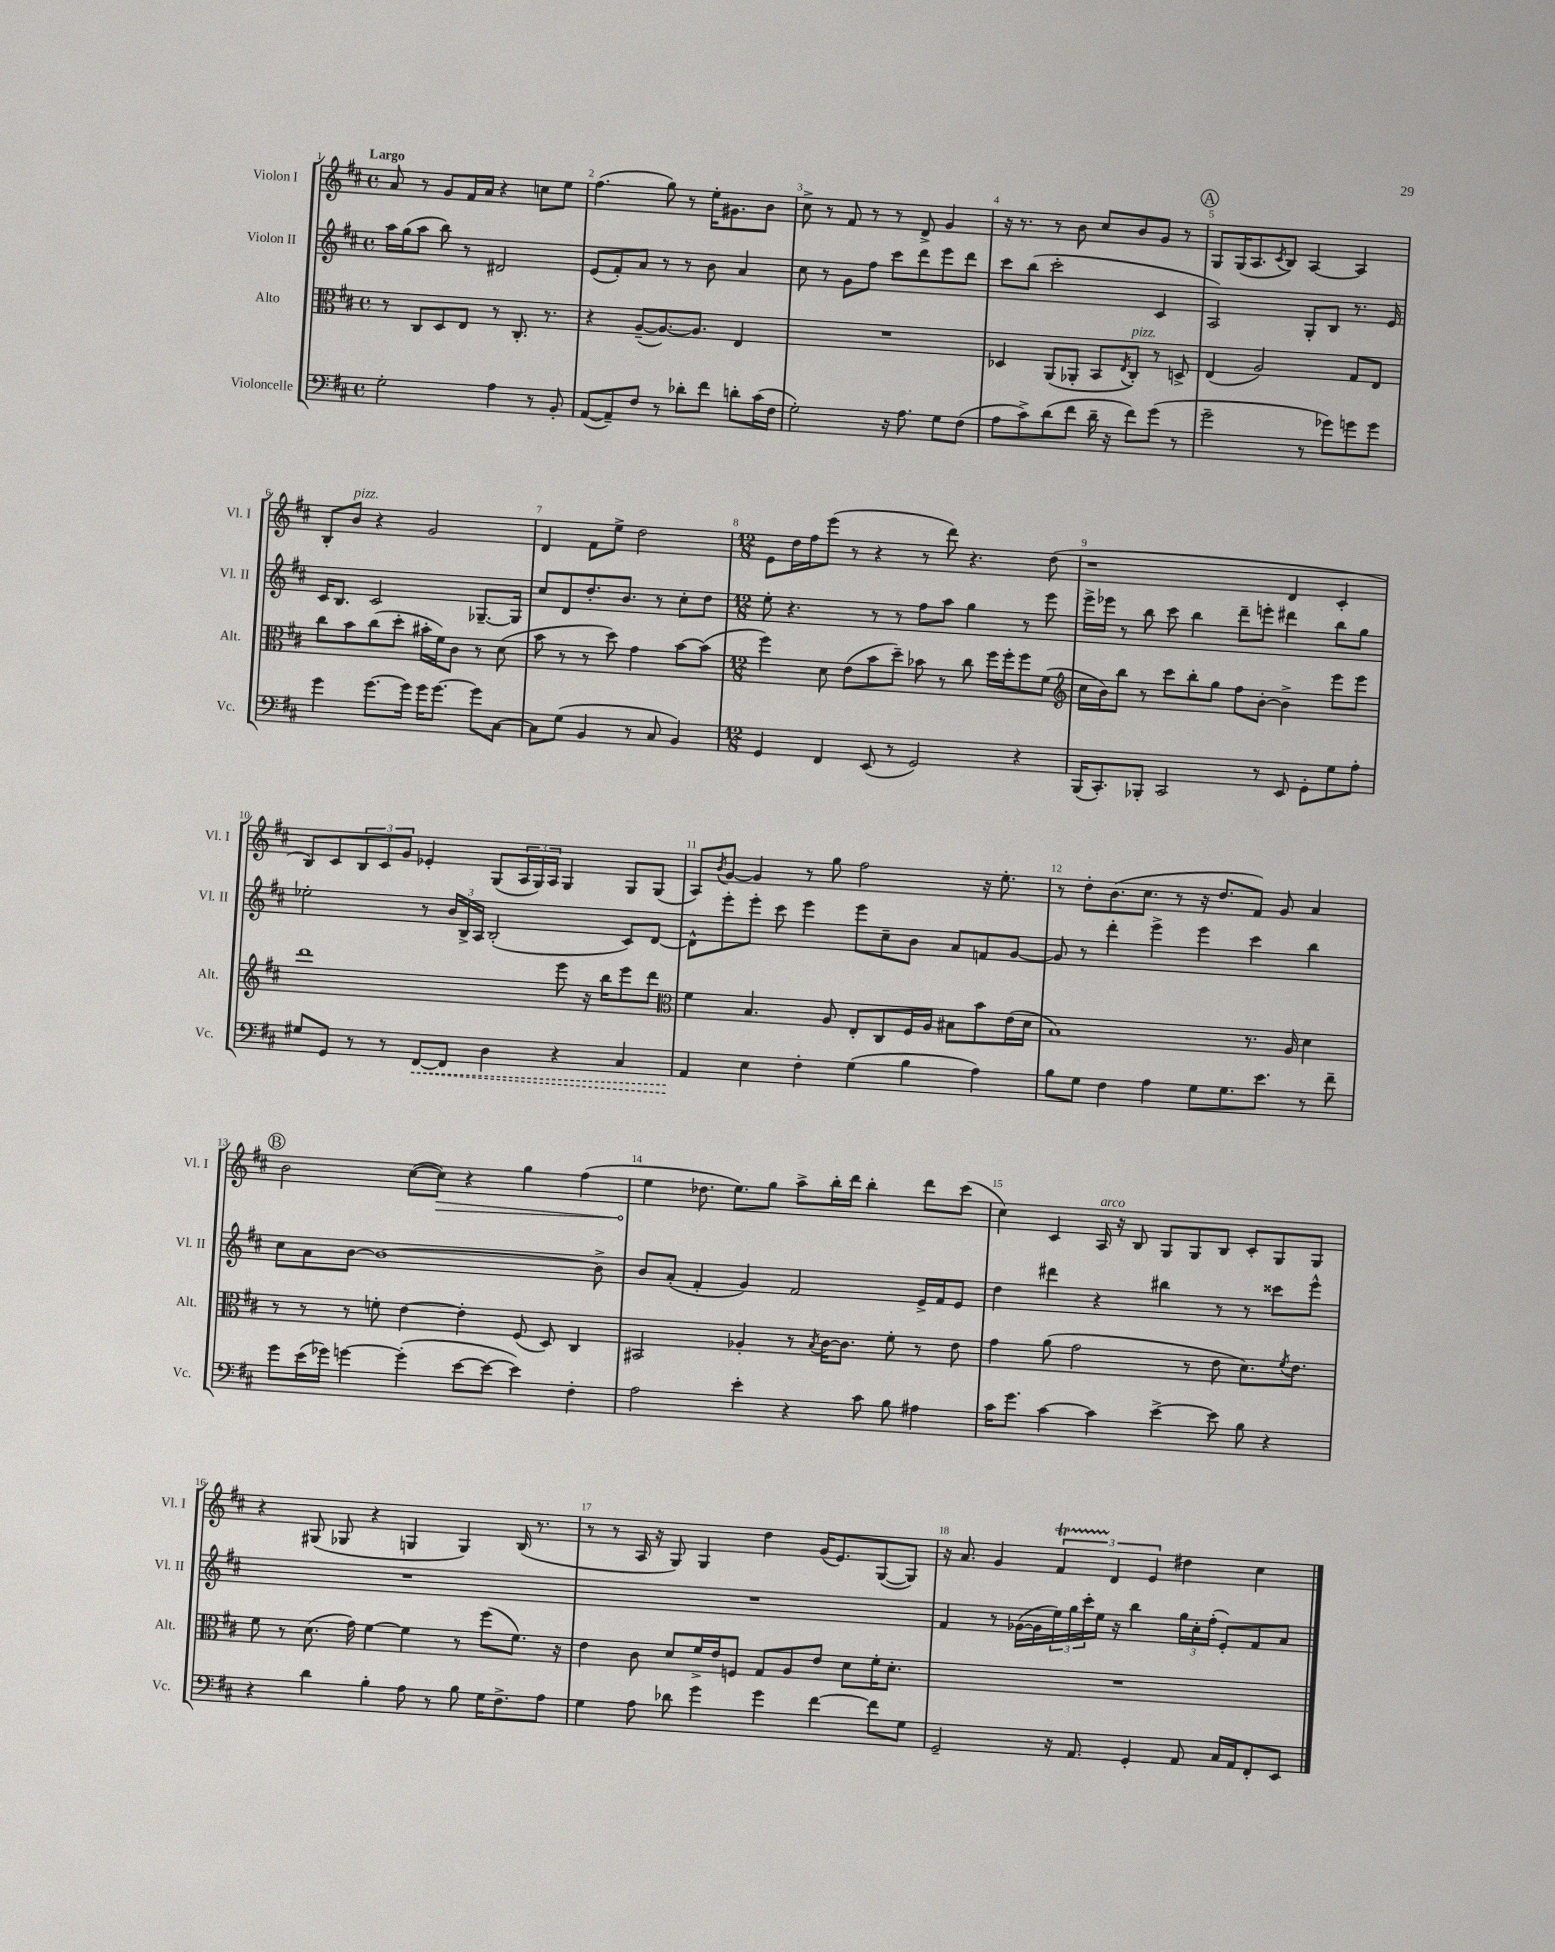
<<
\new StaffGroup <<
\new Staff = "s0" \with { instrumentName = "Violon I" shortInstrumentName = "Vl. I" } {
    \clef treble \key d \major \defaultTimeSignature \time 4/4 \tempo "Largo"
    a'8 r8 g'8 fis'16 a'16 r4 c''8 e''8 |
    fis''4.( g''8) r8 e''16-. gis'8. b'8 |
    cis''8-> r8 fis'8 r8 r8 d'8-> g'4 |
    r16 r8. r8 b'8 cis''8 b'8 g'8 r8 |
    \mark \markup { \circle "A" } g8 g16( a8. \acciaccatura { cis'8 } b8) a4~ a4 |
    b8-. b'8^\markup { \italic "pizz." } r4 g'2 |
    d'4 fis'8 e''8-> d''2 |
    \numericTimeSignature \time 12/8 e'8 d''16 fis''16 e'''8( r8 r4 r8 d'''8) r4. d''8( |
    r1 d'4 cis'4-. |
    b8) cis'8 \tuplet 3/2 { b8 cis'8 g'8 } ees'4-. g8( \tuplet 3/2 { a16 g16) a16 } g4 g8 g8( |
    a8) \acciaccatura { b'8 } g'8~ g'4 r8 g''8 fis''2 r16 e''8.-. |
    r8 d''8-. b'8.( cis''8. r8 r16 d''8. fis'8) g'8 a'4 |
    \mark \markup { \circle "B" } b'2 cis''8~( \once \override Hairpin.circled-tip = ##t cis''8\>) r4 g''4 fis''4( |
    e''4\! des''8. e''8.) g''8 a''8-> b''16-. d'''16 b''4-. d'''8 cis'''8( |
    cis''4) cis'4 a16^\markup { \italic "arco" } r16 b8 g8 g8 b8 cis'8-. g8 g8 |
    r4 gis8( ges8 r4 g4 g4) b16( r8. |
    r8 r8 a16 r16 g8) g4 d''4 g'16( e'8.) g8~( g8) |
    r16 a'8. g'4 \tuplet 3/2 { fis'4\startTrillSpan d'4\stopTrillSpan e'4 } dis''4 cis''4 \bar "|." |
}
\new Staff = "s1" \with { instrumentName = "Violon II" shortInstrumentName = "Vl. II" } {
    \clef treble \key d \major \defaultTimeSignature \time 4/4
    a''16 g''16( a''8 b''8) r8 dis'2 |
    e'8( fis'8-.) a'8 r8 r8 b'8 a'4 |
    cis''8 r8 g'8 fis''8 cis'''8 d'''8 e'''8 d'''8 |
    cis'''8 b''8( cis'''2-. cis'4 |
    \mark \markup { \circle "A" } a2) g8-. b8 r8. e'16 |
    cis'16 b8. cis'2 ges8.~-- ges16 |
    cis''8 d'8 d''8.-. b'8. r8 cis''8-. d''8 |
    \numericTimeSignature \time 12/8 e''8-. r4. r8 r8 fis''8 a''8 g''4 r8 e'''8 |
    e'''16-> ees'''16 r8 b''8 cis'''8 b''4 d'''8-- e'''8-. dis'''4 b''8 g''8 |
    ees''2-. r8 \tuplet 3/2 { b'16 b16-> a16 } b2-.( cis'8) d'8~ |
    d'8-^ e'''8-. e'''8-. cis'''8 e'''4 e'''8 cis''8-- b'8 a'8 f'8 g'8~ |
    g'8 r8 d'''4-. e'''4-> e'''4 cis'''4 b''4 |
    \mark \markup { \circle "B" } cis''8 a'8 b'8~ b'1~ b'8-> |
    b'8 a'8-.( fis'4-. g'4) fis'2 e'16-> fis'16 e'8 |
    d''4 dis'''4 r4 bis''4 r8 r8 cisis'''8 e'''8-^ |
    R1. |
    R1. |
    fis'4 r8 ges'16~( ges'16 \tuplet 3/2 { e''16) g''16 cis'''16-. } e''16 r16 b''4 \tuplet 3/2 { g''16 cis''16-. fis''16-.( } e'8-.) fis'8 a'8 \bar "|." |
}
\new Staff = "s2" \with { instrumentName = "Alto" shortInstrumentName = "Alt." } {
    \clef alto \key d \major \defaultTimeSignature \time 4/4
    r8 cis8 d8 e8 r8 cis8.-. r8. |
    r4 a8~--( a8.~) a8. e4 |
    R1 |
    des4 a,8( aes,8-. b,8 \acciaccatura { e8 } cis8-.^\markup { \italic "pizz." }) r8 d8-> |
    \mark \markup { \circle "A" } e4( a2) g8 e8 |
    cis''8 b'8 cis''8( d''8-. bis'16-. fis'16) cis'8 r8 d'8( |
    b'8 r8 r8 d''8) g'4 b'8~ b'8( |
    \numericTimeSignature \time 12/8 fis''4) d'8 e'8( b'8 d''8--) bes'8 r8 cis''8 fis''16 fis''16-. fis''8 fis'8( |
    \clef treble cis''16 b'16) b''8 r8 cis'''8 b''8-. g''8 fis''8 b'8~-. b'4-> e'''8 e'''8 |
    d'''1 e'''8 r16 b''16 e'''8 d'''8 |
    \clef alto fis'4 b4. a8 e8-. cis8 fis16 a16 bis8 b'8 e'16( d'16 |
    b1) r8. a16 d'4 |
    \mark \markup { \circle "B" } r8 r8 r8 f'8-. e'4~ e'4-. fis8( d8) cis4 |
    bis,2 aes4-. r8 \acciaccatura { b8 } cis'16~ cis'8. fis'8-. r8 e'8 |
    g'4 a'8( g'2 r8 e'8 d'8.) \acciaccatura { fis'8 } e'8. |
    fis'8 r8 d'8.( g'16) fis'4~ fis'4 r8 fis''8( fis'8.) r16 |
    e'4 cis'8 d'8 fis'16-> e'16 f8 g8 a8 e'8 d'8 fis'16-. d'8.-. |
    R1. \bar "|." |
}
\new Staff = "s3" \with { instrumentName = "Violoncelle" shortInstrumentName = "Vc." } {
    \clef bass \key d \major \defaultTimeSignature \time 4/4
    g2-. a4 r8 b,8-. |
    a,8~( a,8--) fis8 r8 des'8-. fis'8 d'8-. cis'16( fis16 |
    g2-.) r16 a8. g8 fis8( |
    a8 cis'8->) d'8( fis'8 d'16-- r16 fis'8) g'8( r8 |
    \mark \markup { \circle "A" } g'2-- r8 ges'8) g'8 g'8 |
    g'4 g'8.~ g'16 g'16 g'8.~ g'8 cis8~ |
    cis8 g8( b,4 r8 cis8 b,4) |
    \numericTimeSignature \time 12/8 g,4 fis,4 e,8( r8 g,2) r4 |
    b,,16( cis,8.-.) bes,,8-. cis,2 r8 e,8 g,8-. g8 a8-. |
    gis8 g,8 r8 r8 \once \override Hairpin.style = #'dashed-line fis,8~\< fis,8 d4 r4 cis4 |
    a,4\! e4 fis4-. g4( b4 a4) |
    b8 g8 fis4 a4 g8 g8. e'8. r8 fis'8-- |
    \mark \markup { \circle "B" } g'8 e'16( ges'16) g'4~ g'4-.( e'8~ e'8~ e'4) fis4-. |
    a2 e'4-. r4 cis'8 b8 ais4 |
    cis'16 g'8. cis'4~ cis'4 e'4~-> e'8 b8 r4 |
    r4 d'4 b4-. a8 r8 b8 g16 fis8.-> a8 |
    g4 a8 des'8 g'4 g'4 fis'4~ fis'8 g8 |
    g,2-- r16 a,8. g,4-. a,8 cis16 a,16 fis,8-. e,8 \bar "|." |
}
>>
>>
\layout { \context { \Score \override BarNumber.break-visibility = ##(#f #t #t) barNumberVisibility = #all-bar-numbers-visible } }
